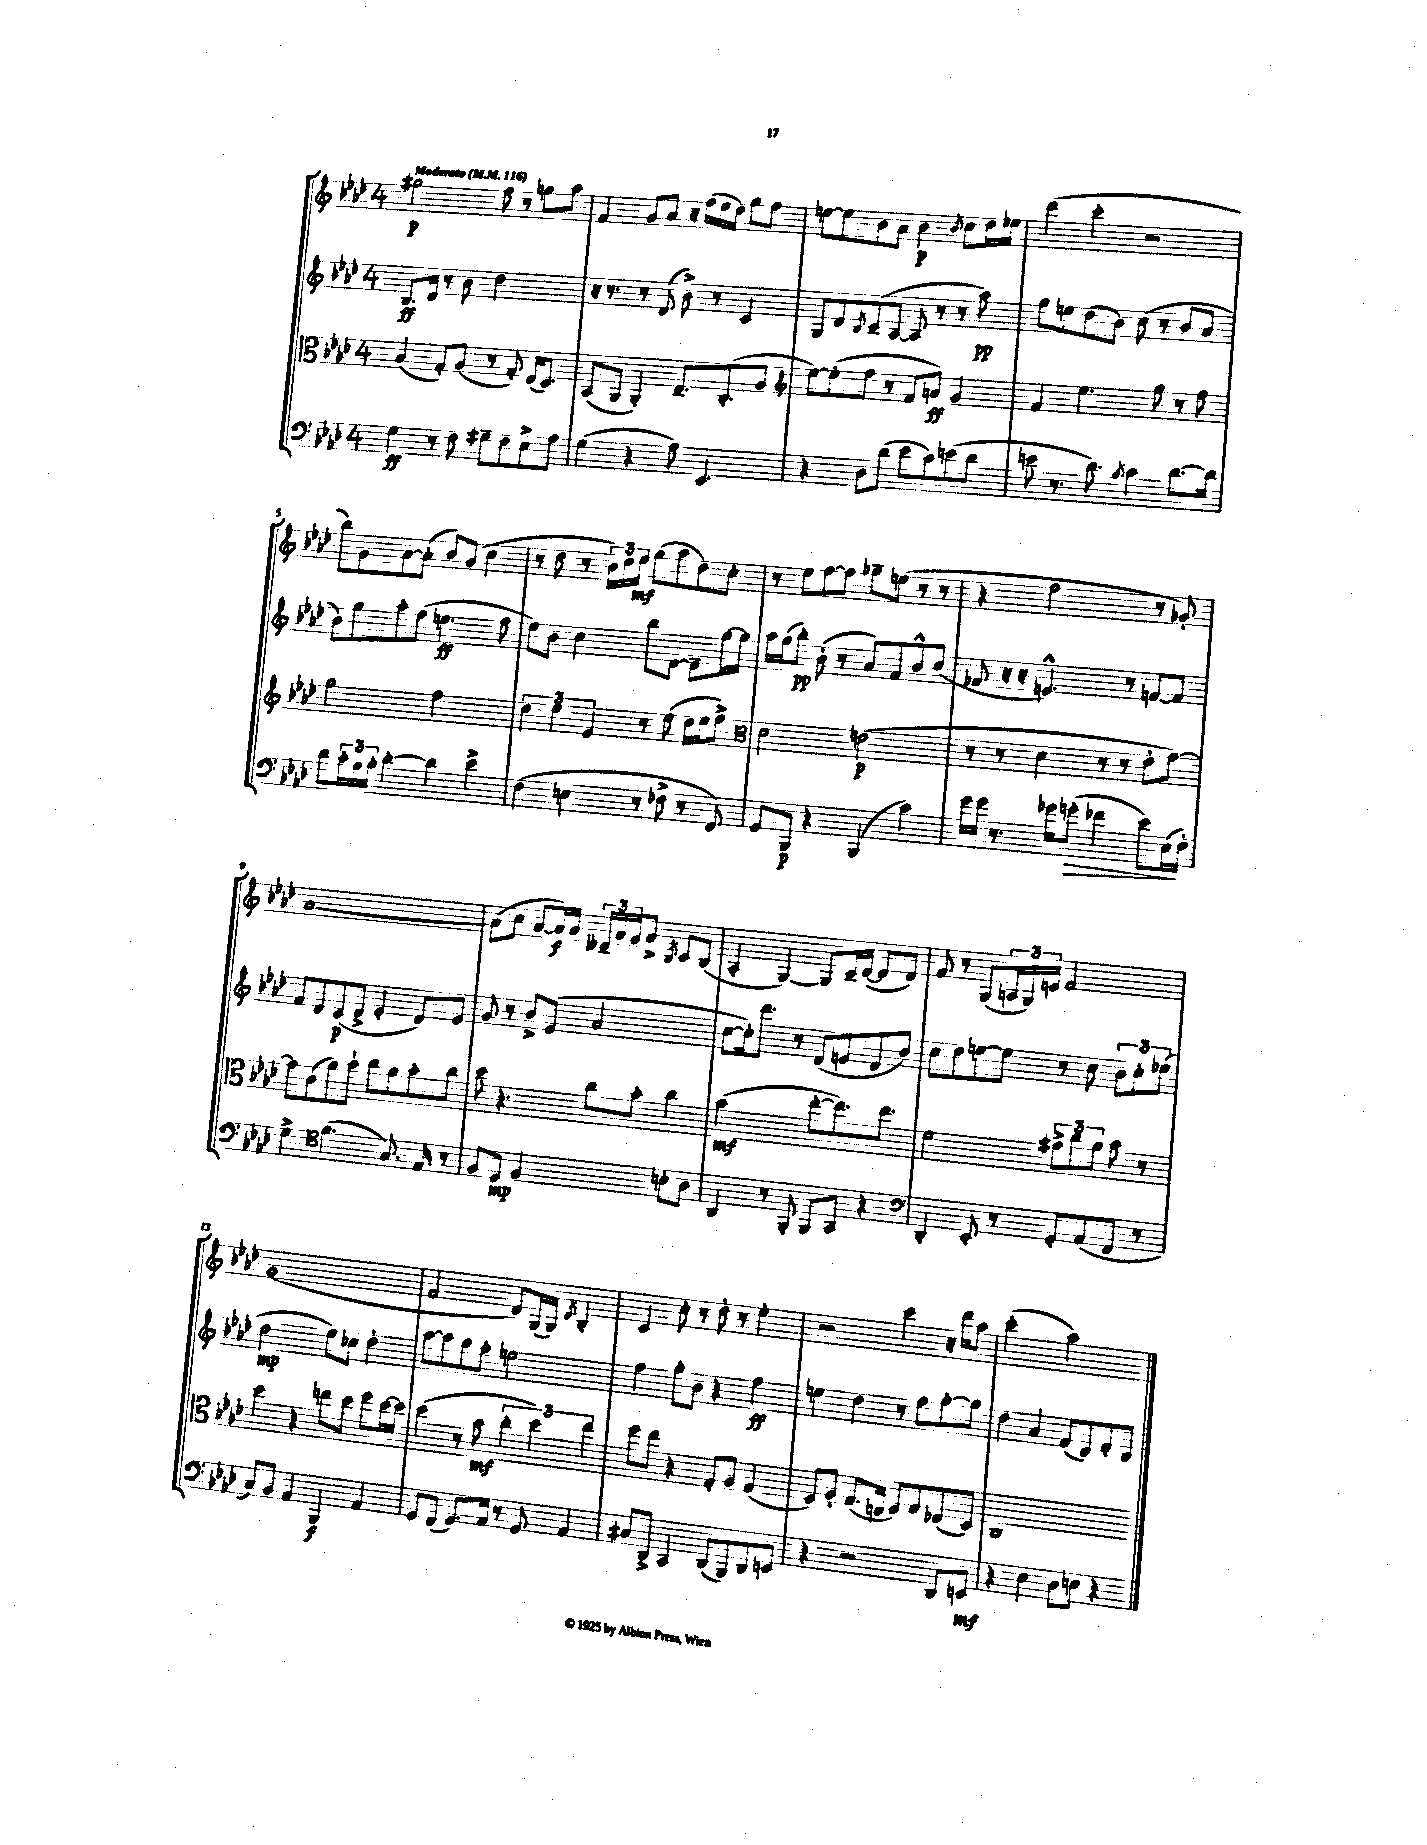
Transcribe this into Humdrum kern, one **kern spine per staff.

**kern	**kern	**kern	**kern
*staff4	*staff3	*staff2	*staff1
*clefF4	*clefC3	*clefG2	*clefG2
*k[b-e-a-d-]	*k[b-e-a-d-]	*k[b-e-a-d-]	*k[b-e-a-d-]
*M4/4	*M4/4	*M4/4	*M4/4
*MM116	*MM116	*MM116	*MM116
4G	(4B-	8.B-	2gg#
.	.	16d-	.
8r	8G')	8r	.
8F	(8A-	8b-	.
8G#~	8r	2dd-	8ff
8F	8G')	.	8r
8E-^	(16E-	.	8gg
.	8.D-)	.	.
8A-	.	.	8aa-
=	=	=	=
(4G	(8BB-	16r	4f
.	.	8.r	.
.	8AA-	.	.
4r	4AA-')	8r	8g
.	.	(8d-	8a-
8A-)	8.E-~	8b-^)	16r
.	.	.	(16ff
4.EE-	.	8r	16ee-
.	(8.C'	.	16dd-)
.	.	4c	8gg
.	8A-	.	8ff
=	=	=	=
*	*clefG2	*	*
4r	[8ee-)	8G	[8ee
.	(8ee-']	8d-	8ee]
.	.	8qB-	.
8D-	8ff	(8c~	8b-
(8d-	8r	[8A-	8a-
8e-	8f	8A-]	4b-
8c)	8a)	8r	.
.	.	.	8qb-
(8e	4g	8r	8cc
8d-	.	8aa-)	16dd-
.	.	.	16ee-
=	=	=	=
8e	4f	8gg	(4ddd-
8.r	.	8ee	.
.	4.ee-	(8dd-	4ccc'
8.d-)	.	.	.
.	.	8b-)	.
8qB-	.	.	.
4c	.	(8cc	2r
.	8gg	8r	.
[8.d-	8r	8b-	.
.	8ff	8a-	.
16d-]	.	.	.
=	=	=	=
8d-	2gg	8b-)	8bb-)
24c'	.	8gg	8g
24A-	.	.	.
24B-'	.	.	.
[4d-'	.	8aa-'	[8a-
.	.	(8ff	(8a-']
4d-]	2ff	4.ee	8b-)
.	.	.	(8g
4e-^	.	.	4cc
.	.	8ff	.
=	=	=	=
(4F	6dd-	8ee-)	8r
.	.	8b-	8dd-
.	6ee-	.	.
4E	.	4cc	8r
.	6e-	.	.
.	.	.	24b-)
.	.	.	24dd-
.	.	.	24ee-
8r	8r	8bb-	(8gg
8F-^	(8ee-	[8d-	8aa-
8r	16dd-	8d-~]	8dd-)
.	16ee-	.	.
8FF)	8ff^)	[16gg	8cc'
.	.	16gg]	.
=	=	=	=
*	*clefC3	*	*
8GG	2d-	16aa-	8r
.	.	(16gg	.
8BBB-	.	8bb-')	8ee-
4r	.	(8b-'	[8ff
.	.	8r	8ff]
(4BBB-	(2e	8a-)	8gg-~
.	.	8f	(8ee
4c)	.	8b-^^	8r
.	.	(8cc	8r
=	=	=	=
16g	8r	8f-	4r
16g	.	.	.
8.r	8r	16r	.
.	.	16r	.
.	4d-	4.e^^)	2ff
16g-	.	.	.
(8g'	.	.	.
4f-	8r	.	.
.	8r	8r	.
8e-)	8e-'	[8f	8r
(16E-	[8g)	8f]	8g-')
16F')	.	.	.
=	=	=	=
4G^	8g]	8f	[1a-
.	(8c	8d-	.
*clefC4	*	*	*
(4.f	8a-)	(8c	.
.	8b-`	8d-^	.
.	8cc	4e-'	.
8.G)	8a-	.	.
.	8b-'	8d-)	.
16E-	.	.	.
8r	8cc	8e-	.
=	=	=	=
8F	8dd-	8g	(8a-]
8D-	4.r	8r	8cc
2F	.	8b-^	[8a-
.	.	(8e-	16a-])
.	.	.	16a-
.	8cc	2a-	24d--~
.	.	.	24a-
.	.	.	24g
.	8b-'	.	8a-^
.	.	.	8qB-
8B'	4cc	.	8c
8A-	.	.	(8B-
=	=	=	=
4AA-	(2b-	[8cc	4A-'
.	.	16cc'])	.
.	.	8.ddd-	.
8r	.	.	[4G)
8FF'	.	8r	.
8FF	[8ee-'	(8d-	8G]
8GG	8.ee-])	8e	16c~
.	.	.	([16d-
4r	.	8d-	8d-]
.	8.ee-	.	.
.	.	8b-)	8d-)
=	=	=	=
*clefF4	*	*	*
4DD-'	2f	8cc	8f
.	.	8dd-	8r
8EE-'	.	[8ee	(8G
8r	.	8ee]	24A
.	.	.	24G)
.	.	.	24e
8GG'	12g#^	8r	2f
.	12cc	.	.
(8AA-	.	8cc	.
.	12a-	.	.
8FF	8b-	12b-	.
.	.	12cc'	.
8r	8r	.	.
.	.	(12ee-	.
=	=	=	=
8C)	4dd-	2dd-	(1g
8BB-	.	.	.
4AA-	4r	.	.
4BBB-	8ee	8ee-)	.
.	8dd-	8cc-	.
4AA-	8ff	4dd-'	.
.	[16dd-	.	.
.	16dd-]	.	.
=	=	=	=
8GG	(4dd-	[8aa-	2f
(8FF	.	8aa-]	.
8.GG)	8r	8gg	.
.	8b-	8ff'	.
16AA-	.	.	.
8r	6cc'	2ee	8d-)
8GG	.	.	(16G
.	6dd-)	.	.
.	.	.	16G)
.	.	.	8qd-
4AA-	.	.	4B-'
.	6ee-	.	.
=	=	=	=
8C#	8ff	4ff	4c
8DD-^	8ee-	.	.
4CC	4r	8gg'	8cc'
.	.	8b-	8r
(8DD-	8G'	4r	8dd-'
8BBB-)	8A-	.	8r
8DD-	(4G	4ff	4ee-'
8EE	.	.	.
=	=	=	=
4r	8F)	4ee	2r
.	8A-'	.	.
2r	(8.G	4dd-	.
.	16E	.	.
.	8F)	8r	4ccc
.	8G	8ff	.
8DD-	(8E-	[8gg'	16r
.	.	.	16ddd-
8EE	8D-)	8gg]	8aa-
=	=	=	=
4r	1C	4dd-	(2ccc'
4E-	.	4a-	.
8D-	.	(8f	2aa-)
8E	.	8d-)	.
4r	.	8f'	.
.	.	8d-	.
==	==	==	==
*-	*-	*-	*-
